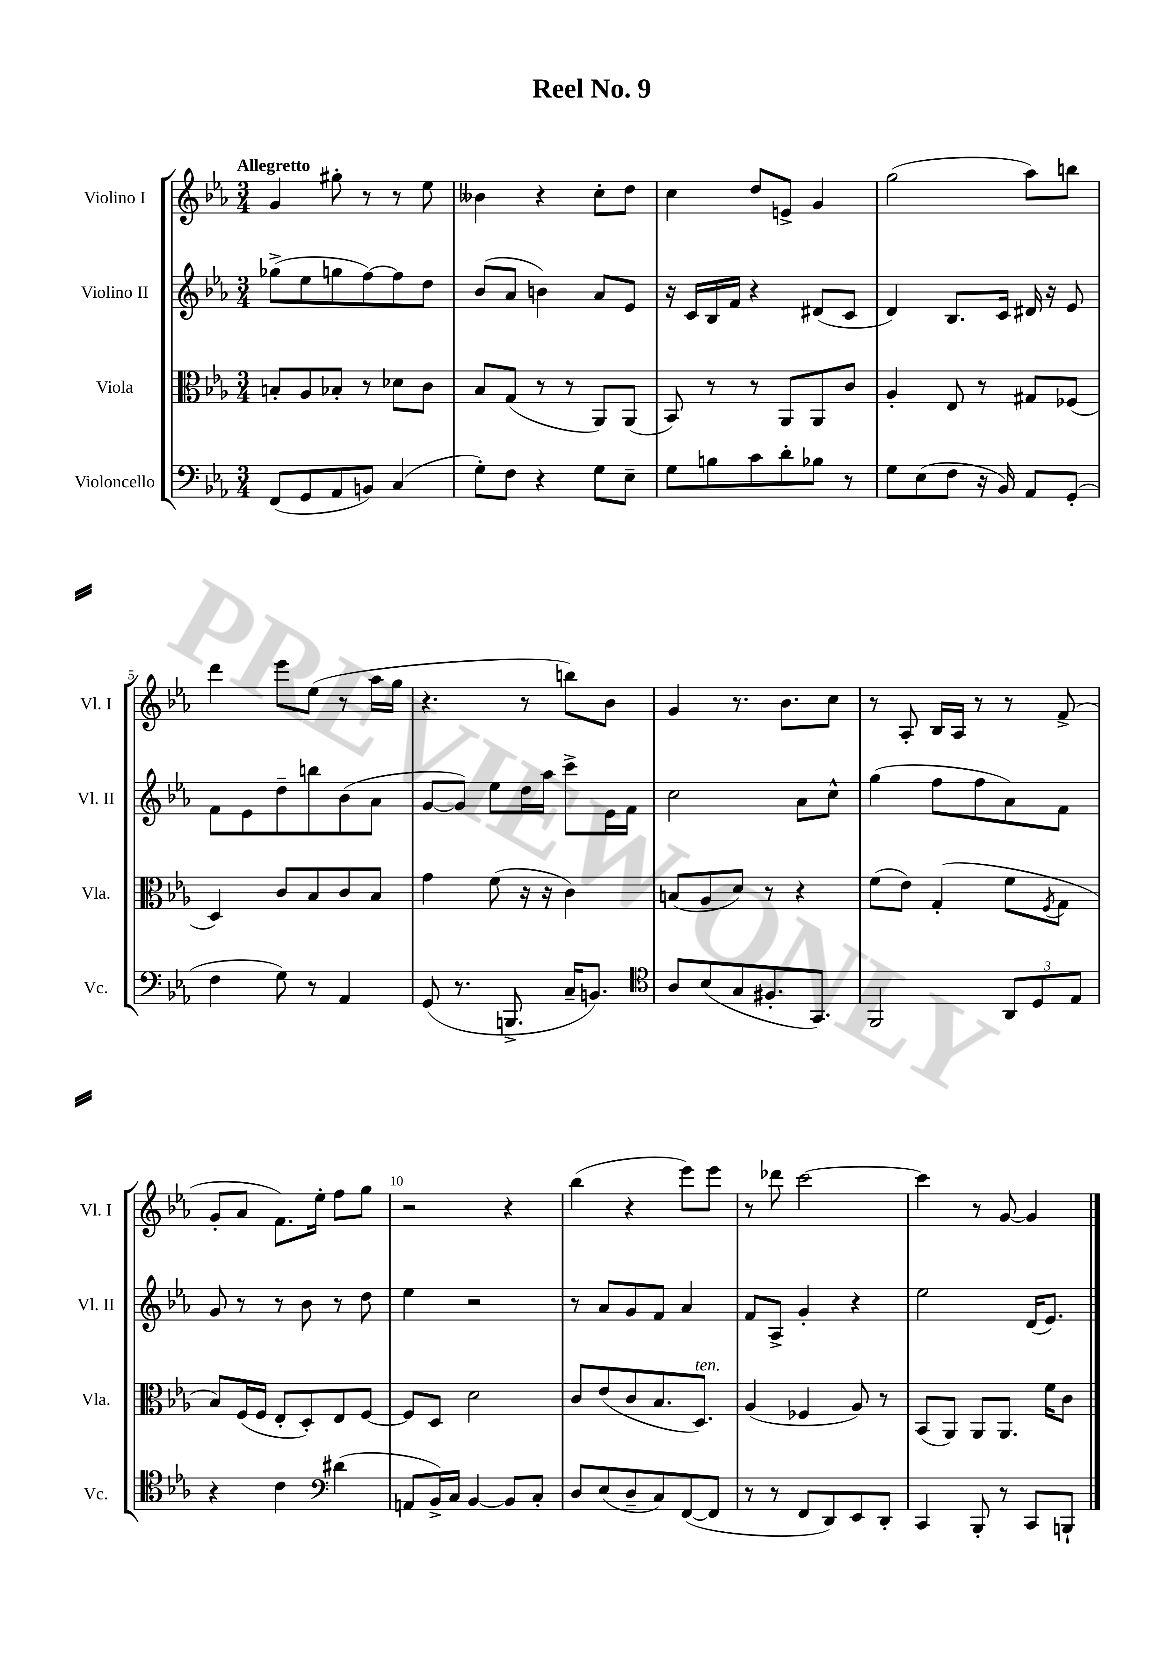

**kern	**kern	**kern	**kern
*staff4	*staff3	*staff2	*staff1
*clefF4	*clefC3	*clefG2	*clefG2
*k[b-e-a-]	*k[b-e-a-]	*k[b-e-a-]	*k[b-e-a-]
*M3/4	*M3/4	*M3/4	*M3/4
(8FF	8B'	(8gg-^	4g
8GG	8A-	8ee-	.
8AA-	8B-'	8gg	8gg#'
8BB)	8r	[8ff)	8r
(4C	8d-	8ff]	8r
.	8c	8dd	8ee-
=	=	=	=
8G')	8B-	(8b-	4b--
8F	(8G	8a-	.
4r	8r	4b)	4r
.	8r	.	.
8G	8AA-)	8a-	8cc'
8E-~	(8AA-	8e-	8dd
=	=	=	=
8G	8BB-)	16r	4cc
.	.	16c	.
8B	8r	16B-	.
.	.	16f	.
8c	8r	4r	8dd
8d'	8AA-	.	8e^
8B-	8AA-	(8d#	4g
8r	8c	8c	.
=	=	=	=
8G	4A-'	4d)	(2gg
(8E-	.	.	.
8F	8E-	8.B-	.
16r	8r	.	.
16BB-)	.	16c	.
8AA-	8G#	16d#	8aa-)
.	.	16r	.
(8GG'	(8F-	8e-	8bb
=	=	=	=
4F	4D)	8f	4ddd
.	.	8e-	.
8G)	8c	8dd~	8eee-
8r	8B-	8bb	(8ee-
4AA-	8c	(8b-	8r
.	8B-	8a-	16aa-
.	.	.	16gg
=	=	=	=
(8GG	4g	[8g	4.r
8.r	.	8g])	.
.	(8f	8ee-	.
8.BBB^	.	.	.
.	16r	16dd	8r
.	16r	16aa-	.
16C~	4c)	8ccc^	8bb)
8.BB)	.	.	.
.	.	16e-	8b-
.	.	16f	.
=	=	=	=
*clefC4	*	*	*
8A-	(8B	2cc	4g
(8B-	8A-	.	.
8G	8d)	.	8.r
8.F#'	8r	.	.
.	.	.	8.b-
.	4r	8a-	.
8.GG)	.	.	.
.	.	8cc^^	8cc
=	=	=	=
2FF	(8f	(4gg	8r
.	8e-)	.	8A-'
.	(4G'	8ff	16B-
.	.	.	16A-
.	.	8ff	8r
12AA-	8f	8a-)	8r
12D	.	.	.
.	8qF	.	.
.	8G	8f	(8f^
12E-	.	.	.
=	=	=	=
4r	8B-)	8g	8g'
.	(16F	8r	8a-
.	16F	.	.
4c	8E-'	8r	8.f)
.	8D')	8b-	.
.	.	.	16ee-'
*clefF4	*	*	*
(4d#	8E-	8r	8ff
.	[8F	8dd	8gg
=	=	=	=
8AA	8F]	4ee-	2r
16BB-^)	8D	.	.
16C	.	.	.
[4BB-	2d	2r	.
8BB-]	.	.	4r
8C'	.	.	.
=	=	=	=
8D	8c	8r	(4bb-
(8E-	(8e-	8a-	.
8D~	8c	8g	4r
8C)	8.B-	8f	.
([8FF	.	4a-	8eee-)
.	8.D)	.	.
8FF]	.	.	8eee-
=	=	=	=
8r	(4A-	8f	8r
8r	.	8A-^	8ddd-
8FF	4F-	4g'	[2ccc
8DD)	.	.	.
8EE-	8A-)	4r	.
8DD'	8r	.	.
=	=	=	=
4CC	(8BB-	2ee-	4ccc]
.	8AA-)	.	.
8BBB-'	8AA-	.	8r
8r	8.AA-	.	[8g
8CC	.	(16d	4g]
.	16f	8.e-)	.
8BBB`	8c	.	.
==	==	==	==
*-	*-	*-	*-
